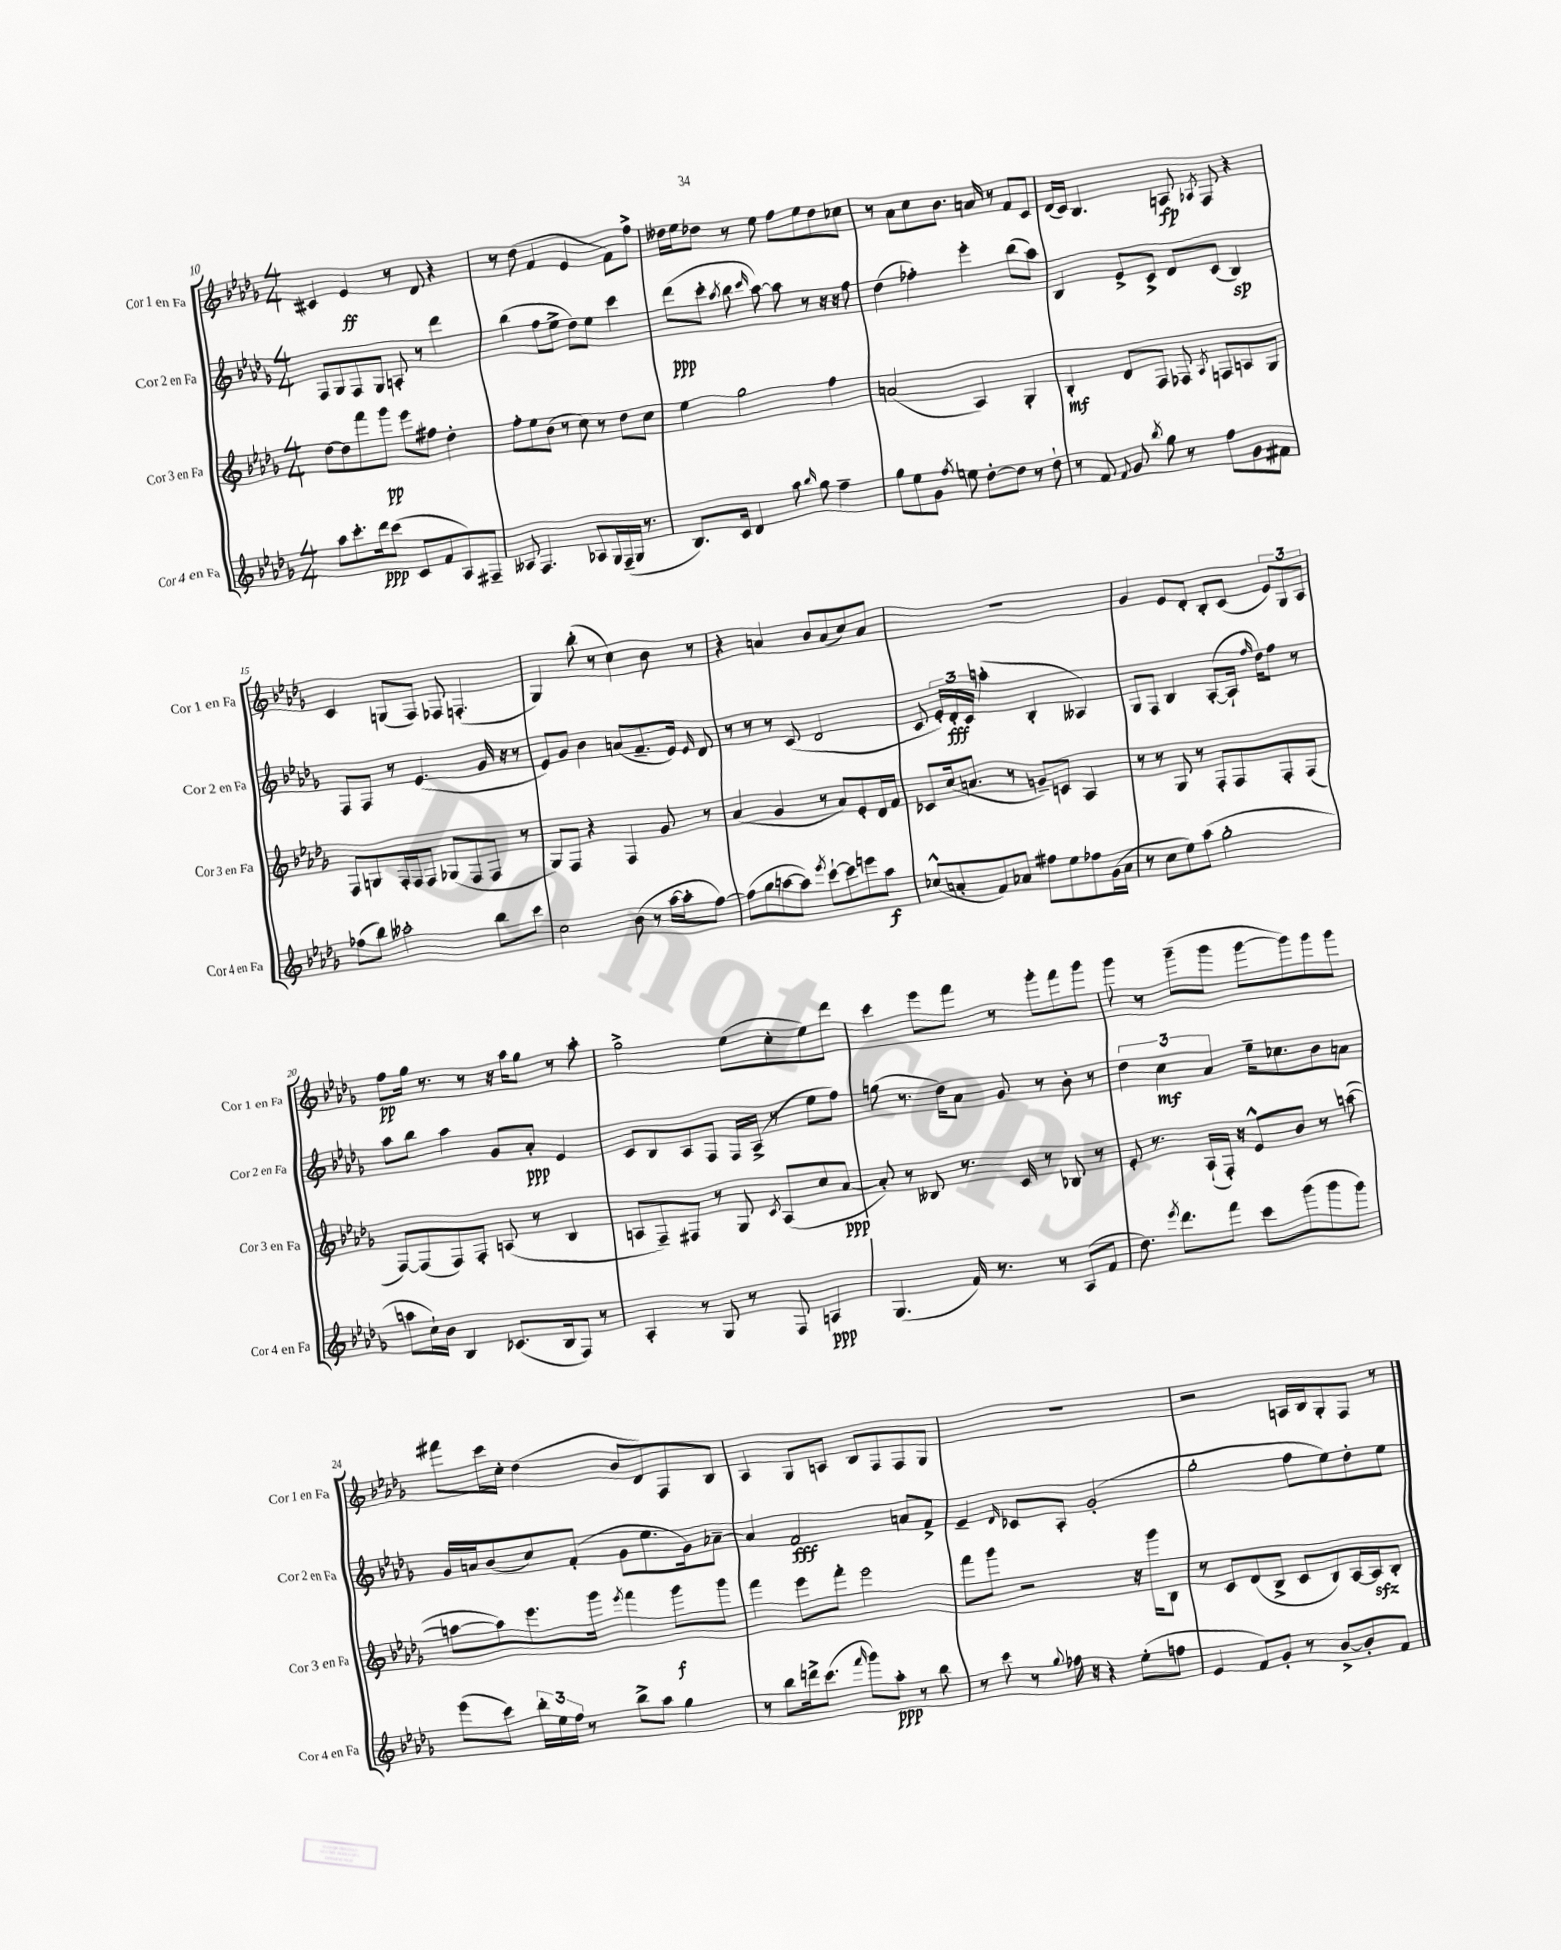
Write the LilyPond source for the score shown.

<<
\new StaffGroup <<
\new Staff = "s0" \with { instrumentName = "Cor 1 en Fa" shortInstrumentName = "Cor 1 en Fa" } {
    \clef treble \key des \major \numericTimeSignature \time 4/4
    \autoBeamOff cis'4 ees'4\ff r8 des'8 r4 |
    r8 des''8( f'4 ees'4 f'8[) f''8]-> |
    deses''16[ ees''16 des''8] r8 ees''8 f''8[ ees''8 des''8 ces''8] |
    r8 aes'8[ c''8 bes'8.] a'16 r8 f'8[ c'8] |
    des'16[( c'16]) bes4. a8\fp \acciaccatura { aes8 } f8 r4 |
    c'4 g8[( f8]) fes8 f4.-.( |
    ges4) bes''8-.( r8 c''4) bes'8 r8 |
    r4 a'4 bes'8[ a'8( c''8) a'8] |
    R1 |
    ges'4 ees'8[ des'8]-. bes8[-. c'8]( \tuplet 3/2 { ees'8[) ges8 aes8] } |
    f''8[\pp ges''16] r8. r8 r16 aes''16[ ges''8] r8 aes''8-. |
    ges''2-> ees''8[( c''8-. ees''8) des'''8] |
    c'''4 ees'''8[ f'''8] r8 ges'''8[-. f'''8 ges'''8] |
    ges'''8 r8 ges'''8[--( ges'''8] ges'''8[~ ges'''8) ges'''8 ges'''8] |
    fis'''8[ c'''16 c''16]-. des''4( bes'8[ des'8) f8 bes8] |
    aes4 ges8[ a8] bes8[ f8 f8 ges8] |
    R1 |
    r2 a16[ bes16 ges8-. f8] r8 \bar "|." |
}
\new Staff = "s1" \with { instrumentName = "Cor 2 en Fa" shortInstrumentName = "Cor 2 en Fa" } {
    \clef treble \key des \major \numericTimeSignature \time 4/4
    \autoBeamOff f8[ ges8 f8 ges8] a8-. r8 des'''4 |
    bes''4( f''8[ ees''8]-> des''8[) ees''8] c'''4 |
    des'''8[\ppp( c'''8]-. \acciaccatura { aes''8 } bes''8 \grace { c'''16 } aes''8~) aes''8 r8 r16 r16 f''8 |
    des''4( fes''4-.) ees'''4-. bes''8[( aes''8]) |
    bes4 ees'8[-> c'8]-> des'8[ c'8]( bes4\sp) |
    f8[ f8] r8 ees'4.( ges'16 r16 r8 |
    ees'8[) ges'8] bes'4 a'8[( f'8.-- ees'16]) \grace { ees'16 } des'8 |
    r8 r8 r8 c'8( des'2 |
    c'8 \tuplet 3/2 { ees'16[-.) des'16-.\fff c'16] } a''4-.( bes4-. aeses4) |
    ges8[ f8] bes4 aes8[~-.( aes16]-! \grace { f''16 } des''16[) f''8] r8 |
    aes''8[ bes''8] aes''4 ges'8[ aes'8]-.\ppp ees'4 |
    c'8[ bes8 aes8 f8] f16[ aes16]->( r8 ees''8[ f''8]) |
    g''8( r8. des''16[) aes'8] ges'8 r8 bes'8-. r8 |
    \tuplet 3/2 { des''4 c''4\mf aes'4 } ees''16[-- ces''8. bes'8 a'8] |
    ges'16[ a'16 bes'8( c''8) f'8]-.( ges'8[ ees''8. ges'16) aes'8]~-- |
    aes'4 f'2\fff a'8[ f'8]-> |
    ees'4-- \grace { des'16 } ces'8[ aes8]-. ges'2-.( |
    ges''2-. f''8[ ees''8) des''8-. ees''8] \bar "|." |
}
\new Staff = "s2" \with { instrumentName = "Cor 3 en Fa" shortInstrumentName = "Cor 3 en Fa" } {
    \clef treble \key des \major \numericTimeSignature \time 4/4
    \autoBeamOff des''8[~ des''8 f'''8 ges'''8]\pp ees'''8[ fis''8] des''4-. |
    f''8[-. ees''8 bes'8]( r8 c''8) r8 des''8[ c''8] |
    ees''4 ges''2 f''4 |
    a'2( aes4) ges4-. |
    bes4-.\mf des'8[ f8] fes8 \acciaccatura { aes8 } f8[ a8 ges8] |
    f8[ g8 f16-. f16 f8] ges8[( f8 f8] r8 |
    ges8[) f8] r4 f4 ges'8 r8 |
    aes'4( ges'4 r8 aes'8[) ees'8-. des'16 f'16] |
    ces'8[ c''16( a'8.] r8 g'8[--) c'8] aes4 |
    r8 r8 ges8 r8 f8[-. f8 f8-. f8]( |
    f8[~) f8( f8) f8]-. a8( r8 bes4 |
    a8[ f8--) fis8] r8 ges8 \acciaccatura { c'8 } a8[( c''8 aes'8]~\ppp |
    aes'8-.) r8 beses8 r8. c'16 r8 bes8 r8 |
    ees'8-. r8. aes16[-!( f16]-.) r16 ees'8[-^ bes'8] r8 a''8~( |
    a''8[~ a''8) ees'''8. ges'''16] \acciaccatura { ees'''8 } f'''4 ges'''8[\f ges'''8] |
    f'''4 ees'''8[ f'''8]-. ees'''2 |
    f'''8[ ges'''8] r2 r16 ges'''16[ bes8] |
    r8 c'8[ des'8( bes8]-> c'8[ bes8) aes16~ aes16\sfz bes8]-. \bar "|." |
}
\new Staff = "s3" \with { instrumentName = "Cor 4 en Fa" shortInstrumentName = "Cor 4 en Fa" } {
    \clef treble \key des \major \numericTimeSignature \time 4/4
    \autoBeamOff aes''8[ c'''8.-. des'''16\ppp c'''8]( c'8[ f'8 aes8) fis8]-- |
    aeses8 f4. aes8[ ges16 f16--( ges16] r8. |
    bes8.[) c'16] des'4 aes''8 \grace { bes''16 } ges''8 f''4-- |
    ges''8[ ees''8 ges'8] \acciaccatura { f''8 } e''8 des''8[~-. des''8] r8 des''8-! |
    r8 f'8 \appoggiatura { f'8 } ges'8 \acciaccatura { bes''8 } ges''8 r8 f''8[ ges'8 fis'8] |
    fes''8[( bes''8]) aeses''2-. bes''8[ c'''8] |
    c''2 bes'8( r8 aes''16[~ aes''16-. f''8]~) |
    f''8[( ges''8 a''8~ a''8]) \acciaccatura { ees'''8 } c'''8[~-! c'''8 e'''8 a''8]\f |
    ces''8[-^( a'8-. f'8) aes'8] fis''8[ ees''8 fes''8 ges'16( aes'16] |
    r8 c''8[ ees''8) aes''8]( ges''2-. |
    a''8[ c''16-!) bes'16] bes4 ces'8.[( bes16 f8]) r8 |
    aes4-. r8 ges8 r8 f8 a4\ppp |
    ges4.( f'16) r8. r8 aes8[( f'8] |
    des''8.) \acciaccatura { ees'''8 } des'''8.[ f'''8] c'''8[ ges'''8( ges'''8 ges'''8]) |
    ees'''8[( c'''8]) \tuplet 3/2 { bes''16[-. ees''16 f''16] } r8 bes''8[-> aes''8] ges''4 |
    r8 bes''8[ d'''16-> c'''8.]( \grace { f'''16 } ges'''8[) aes''8]-.\ppp r8 bes''8 |
    r8 c'''8 r8 \appoggiatura { ges''8 } fes''16 r16 r4 ees''8[-.( f''8] |
    ees'4 f'8[) ges'8]-. r8 bes'8[~-> bes'8-. f'8] \bar "|." |
}
>>
>>
\layout { \context { \Score currentBarNumber = #10 } }
